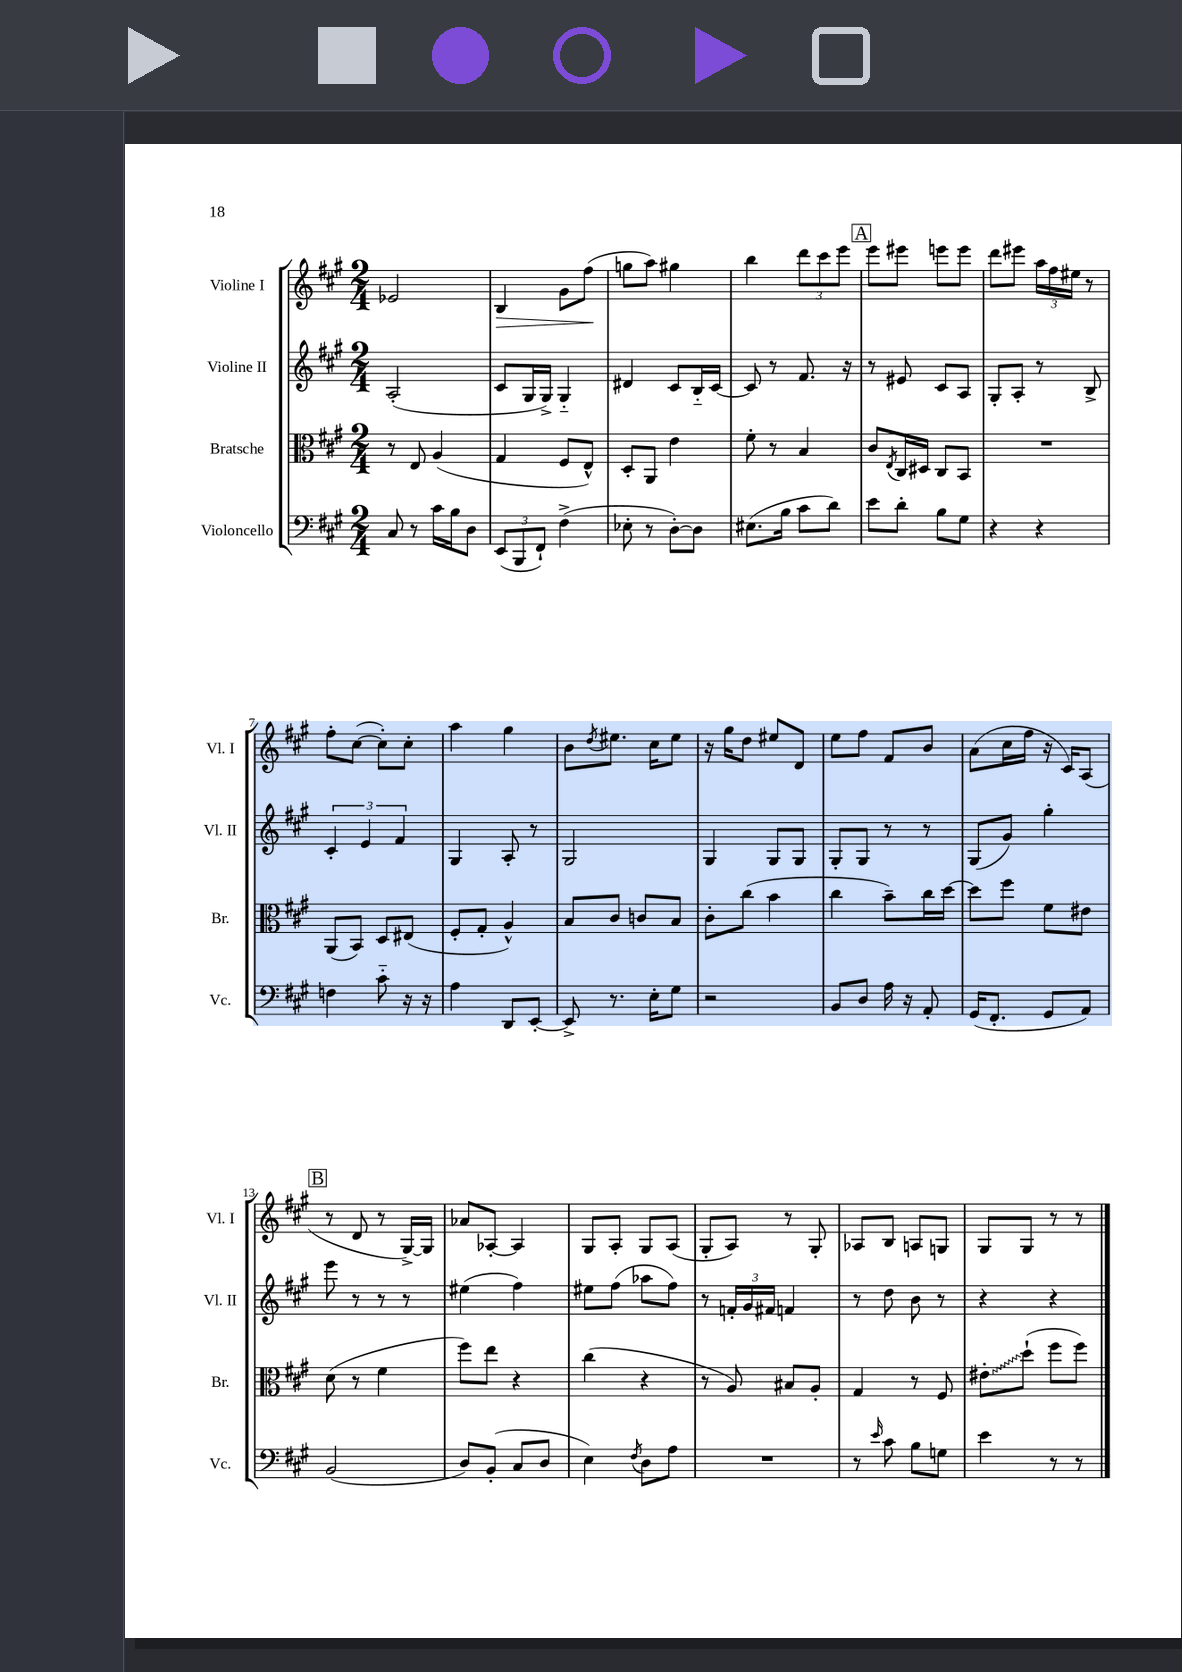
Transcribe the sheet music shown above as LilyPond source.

<<
\new StaffGroup <<
\new Staff = "s0" \with { instrumentName = "Violine I" shortInstrumentName = "Vl. I" } {
    \clef treble \key a \major \numericTimeSignature \time 2/4
    ees'2 |
    b4\> gis'8 fis''8\!( |
    g''8 a''8) gis''4 |
    b''4 \tuplet 3/2 { d'''8 cis'''8 e'''8 } |
    \mark \markup { \box "A" } e'''8 eis'''8 e'''8 e'''8 |
    d'''8 eis'''8 \tuplet 3/2 { a''16 fis''16 eis''16 } r8 |
    fis''8-. cis''8~( cis''8-.) cis''8-. |
    a''4 gis''4 |
    b'8 \acciaccatura { d''8 } eis''8. cis''16 eis''8 |
    r16 gis''16 d''8 eis''8 d'8 |
    e''8 fis''8 fis'8 b'8 |
    a'8( cis''16 fis''16 r16 cis'16) a8( |
    \mark \markup { \box "B" } r8 d'8 r8 gis16~->) gis16 |
    aes'8 aes8~-. aes4 |
    gis8 a8-. gis8 a8( |
    gis8-. a8) r8 gis8-. |
    aes8 b8 a8 g8 |
    gis8 gis8 r8 r8 \bar "|." |
}
\new Staff = "s1" \with { instrumentName = "Violine II" shortInstrumentName = "Vl. II" } {
    \clef treble \key a \major \numericTimeSignature \time 2/4
    a2-.( |
    cis'8 gis16 gis16->) gis4-_ |
    dis'4 cis'8 b16-_ cis'16~ |
    cis'8 r8 fis'8. r16 |
    \mark \markup { \box "A" } r8 eis'8 cis'8 a8 |
    gis8-. a8-. r8 b8-> |
    \tuplet 3/2 { cis'4-. e'4 fis'4 } |
    gis4 a8-. r8 |
    gis2 |
    gis4 gis8 gis8 |
    gis8-. gis8 r8 r8 |
    gis8( gis'8) gis''4-. |
    \mark \markup { \box "B" } e'''8 r8 r8 r8 |
    eis''4( fis''4) |
    eis''8 fis''8( aes''8 fis''8) |
    r8 \tuplet 3/2 { f'16-. gis'16 fis'16 } f'4 |
    r8 d''8 b'8 r8 |
    r4 r4 \bar "|." |
}
\new Staff = "s2" \with { instrumentName = "Bratsche" shortInstrumentName = "Br." } {
    \clef alto \key a \major \numericTimeSignature \time 2/4
    r8 e8 a4( |
    gis4 fis8 e8-^) |
    d8-. a,8 e'4 |
    fis'8-. r8 b4 |
    \mark \markup { \box "A" } cis'8 \acciaccatura { e8 } cis16 dis16 cis8 b,8 |
    R2 |
    a,8( b,8) d8 eis8( |
    fis8-. gis8-. a4-^) |
    b8 cis'8 c'8 b8 |
    cis'8-. cis''8( b'4 |
    cis''4 b'8--) cis''16 d''16~ |
    d''8 fis''8 fis'8 eis'8 |
    \mark \markup { \box "B" } d'8( r8 fis'4 |
    fis''8) e''8 r4 |
    cis''4( r4 |
    r8 a8) bis8 a8-. |
    gis4 r8 fis8 |
    \once \override Glissando.style = #'zigzag eis'8-.\glissando d''8-!( fis''8 fis''8) \bar "|." |
}
\new Staff = "s3" \with { instrumentName = "Violoncello" shortInstrumentName = "Vc." } {
    \clef bass \key a \major \numericTimeSignature \time 2/4
    cis8 r8 cis'16 b16 d8 |
    \tuplet 3/2 { e,8( b,,8 fis,8-!) } fis4->( |
    ees8-. r8 d8~-.) d8 |
    eis8.( b16 cis'8 d'8) |
    \mark \markup { \box "A" } e'8 d'8-. b8 gis8 |
    r4 r4 |
    f4 cis'8-_ r16 r16 |
    a4 d,8 e,8~-. |
    e,8-> r8. e16-. gis8 |
    r2 |
    b,8 d8 a16 r16 a,8-. |
    gis,16( fis,8.-. gis,8 a,8) |
    \mark \markup { \box "B" } b,2( |
    d8) b,8-.( cis8 d8 |
    e4) \acciaccatura { fis8 } d8 a8 |
    R2 |
    r8 \grace { e'16 } cis'8 b8 g8 |
    e'4 r8 r8 \bar "|." |
}
>>
>>
